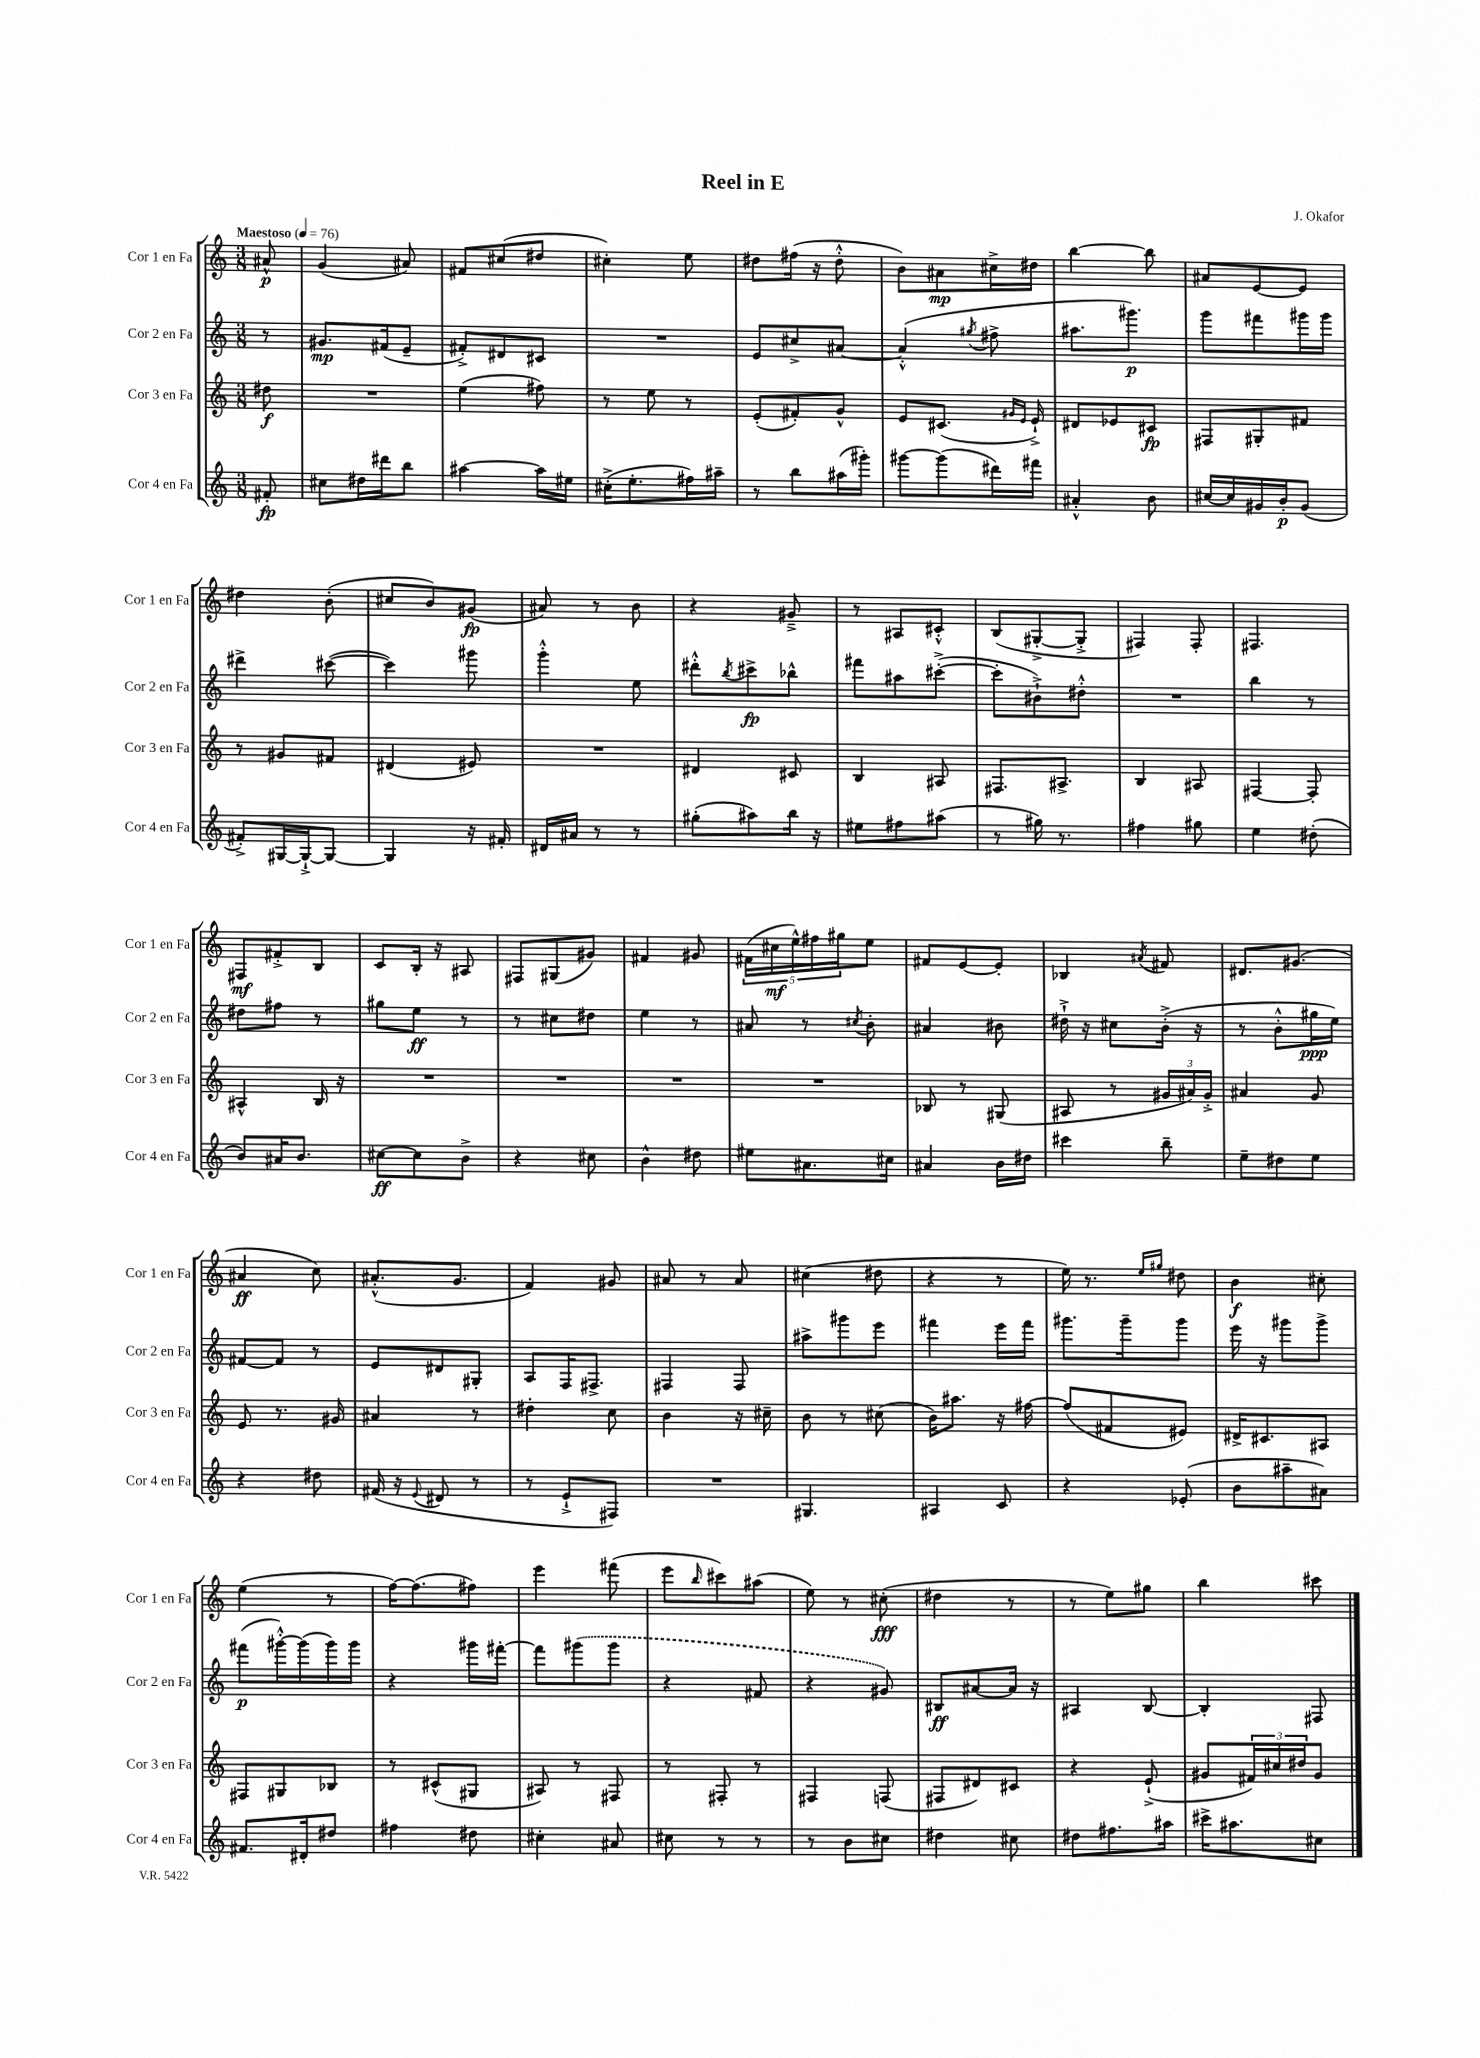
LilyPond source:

\header { title = "Reel in E" composer = "J. Okafor" }
<<
\new StaffGroup <<
\new Staff = "s0" \with { instrumentName = "Cor 1 en Fa" shortInstrumentName = "Cor 1 en Fa" } {
    \clef treble \key c \major \numericTimeSignature \time 3/8 \partial 8 \tempo "Maestoso" 4 = 76
    ais'8-^\p |
    g'4( ais'8) |
    fis'8 cis''8( dis''8 |
    cis''4-.) e''8 |
    dis''8 fis''16( r16 dis''8-.-^ |
    b'8) ais'8\mp cis''16-> dis''16 |
    b''4~ b''8 |
    ais'8 e'8~ e'8 |
    dis''4 b'8-.( |
    cis''8 b'8) gis'8\fp( |
    ais'8) r8 b'8 |
    r4 gis'8---> |
    r8 ais8 cis'8-.-^ |
    b8( gis8~-.-> gis8-.-> |
    fis4) fis8-. |
    fis4. |
    fis8\mf fis'8-.-> b8 |
    c'8 b16-. r16 ais8 |
    fis8 gis8( gis'8) |
    fis'4 gis'8 |
    \tuplet 5/4 { fis'16( cis''16\mf e''16-^) fis''16 gis''16 } e''8 |
    fis'8 e'8~ e'8-. |
    bes4 \acciaccatura { ais'8 } fis'8 |
    dis'8. gis'8.( |
    ais'4\ff c''8) |
    ais'8.-.-^( g'8. |
    f'4) gis'8 |
    ais'8 r8 ais'8 |
    cis''4( dis''8 |
    r4 r8 |
    e''16) r8. \grace { e''16 gis''16 } dis''8 |
    b'4\f cis''8-. |
    e''4( r8 |
    f''16~) f''8.( fis''8) |
    e'''4 fis'''8( |
    e'''8 \grace { b''16 } cis'''8) ais''8( |
    e''8) r8 cis''8-.\fff( |
    dis''4 r8 |
    r8 e''8) gis''8 |
    b''4 cis'''8 \bar "|." |
}
\new Staff = "s1" \with { instrumentName = "Cor 2 en Fa" shortInstrumentName = "Cor 2 en Fa" } {
    \clef treble \key c \major \numericTimeSignature \time 3/8 \partial 8
    r8 |
    gis'8.\mp fis'16( e'8-- |
    fis'8-.->) dis'8 cis'8 |
    R4. |
    e'8 cis''8-> ais'8~ |
    ais'4-.-^( \acciaccatura { gis''8 } fis''8-> |
    ais''8. gis'''8.\p) |
    g'''8 fis'''8 gis'''16 gis'''16 |
    dis'''4-> cis'''8~( |
    cis'''4) gis'''8 |
    g'''4-.-^ e''8 |
    dis'''8-.-^ \acciaccatura { b''8 } cis'''8->\fp bes''8-^ |
    fis'''8 ais''8 cis'''8~-.->( |
    cis'''8-. bis'8-!->) dis''8-.-^ |
    R4. |
    b''4 r8 |
    dis''8 fis''8 r8 |
    gis''8 e''8\ff r8 |
    r8 cis''8 dis''8 |
    e''4 r8 |
    ais'8 r8 \acciaccatura { cis''8 } b'8-. |
    ais'4 bis'8 |
    dis''16-!-> r16 cis''8 b'16-.->( r16 |
    r8 b'8-.-^ gis''16\ppp e''16) |
    fis'8~ fis'8 r8 |
    e'8 dis'8 gis8-. |
    a8 f16 fis8.-> |
    fis4 fis8 |
    ais''8-> gis'''8 e'''8 |
    fis'''4 e'''16 fis'''16 |
    gis'''8. gis'''16-- gis'''8 |
    e'''16 r16 gis'''8 gis'''8-> |
    fis'''8\p( gis'''16~-.-^) gis'''16( gis'''16) gis'''16 |
    r4 gis'''16 fis'''16~-. |
    fis'''8 \once \slurDashed gis'''8( gis'''8 |
    r4 fis'8 |
    r4 gis'8) |
    bis8\ff ais'8~ ais'16 r16 |
    ais4 b8~ |
    b4-. fis8 \bar "|." |
}
\new Staff = "s2" \with { instrumentName = "Cor 3 en Fa" shortInstrumentName = "Cor 3 en Fa" } {
    \clef treble \key c \major \numericTimeSignature \time 3/8 \partial 8
    dis''8\f |
    R4. |
    e''4( fis''8) |
    r8 e''8 r8 |
    e'8-.( fis'8-.) g'8-^ |
    e'8 cis'8.( \grace { gis'16 e'16 } e'16-!->) |
    dis'8 ees'8 cis'8\fp |
    fis8 gis8-. fis'8 |
    r8 gis'8 fis'8 |
    dis'4( eis'8) |
    R4. |
    dis'4 cis'8 |
    b4 ais8 |
    fis8. ais8.-> |
    b4 ais8 |
    fis4~ fis8-. |
    ais4-^ b16 r16 |
    R4. |
    R4. |
    R4. |
    R4. |
    bes8 r8 gis8( |
    ais8 r8 \tuplet 3/2 { gis'16 ais'16) gis'16-.-> } |
    ais'4 g'8 |
    e'8 r8. gis'16 |
    ais'4 r8 |
    dis''4-. c''8 |
    b'4 r16 cis''16-- |
    b'8 r8 cis''8( |
    b'16) ais''8. r16 fis''16~ |
    fis''8( fis'8 eis'8) |
    dis'16-> cis'8. ais8 |
    fis8 gis8 bes8 |
    r8 cis'8-^( gis8 |
    ais8) r8 fis8 |
    r8 fis8-. r8 |
    fis4 f8( |
    fis8 dis'8) cis'8 |
    r4 e'8-!->( |
    gis'8 \tuplet 3/2 { fis'16) cis''16 dis''16 } gis'8 \bar "|." |
}
\new Staff = "s3" \with { instrumentName = "Cor 4 en Fa" shortInstrumentName = "Cor 4 en Fa" } {
    \clef treble \key c \major \numericTimeSignature \time 3/8 \partial 8
    fis'8-.\fp |
    cis''8 dis''16 dis'''16 b''8 |
    ais''4~ ais''16 eis''16 |
    cis''16-.->( e''8.-. fis''16) ais''16-- |
    r8 b''8 ais''16( gis'''16-.) |
    gis'''8~ gis'''8( dis'''16) fis'''16 |
    ais'4-.-^ b'8 |
    cis''16~ cis''16 gis'16 b'16-.\p gis'8( |
    fis'8-.->) gis16~ gis16~-!-> gis8~ |
    gis4 r16 fis'16-. |
    dis'16 ais'16 r8 r8 |
    gis''8-.( ais''8) b''16 r16 |
    eis''8 fis''8 ais''8( |
    r8 gis''16) r8. |
    fis''4 gis''8 |
    e''4 dis''8-.( |
    b'8) ais'16 b'8. |
    cis''8~\ff cis''8 b'8-> |
    r4 cis''8 |
    b'4-^ dis''8 |
    eis''8 ais'8. cis''16 |
    ais'4 b'16 dis''16 |
    cis'''4 b''8-- |
    e''8-- dis''8 e''8 |
    r4 dis''8 |
    fis'16( r16 \appoggiatura { e'8 } dis'8 r8 |
    r8 e'8-!-> fis8) |
    R4. |
    gis4. |
    ais4 c'8 |
    r4 ees'8-.( |
    b'8 ais''8-- ais'8) |
    fis'8. dis'16-. dis''8 |
    fis''4 dis''8 |
    cis''4-. ais'8 |
    cis''8 r8 r8 |
    r8 b'8 cis''8 |
    dis''4 cis''8 |
    dis''8 fis''8. ais''16 |
    cis'''16-> ais''8. cis''8 \bar "|." |
}
>>
>>
\layout { \context { \Score \remove "Bar_number_engraver" } }
